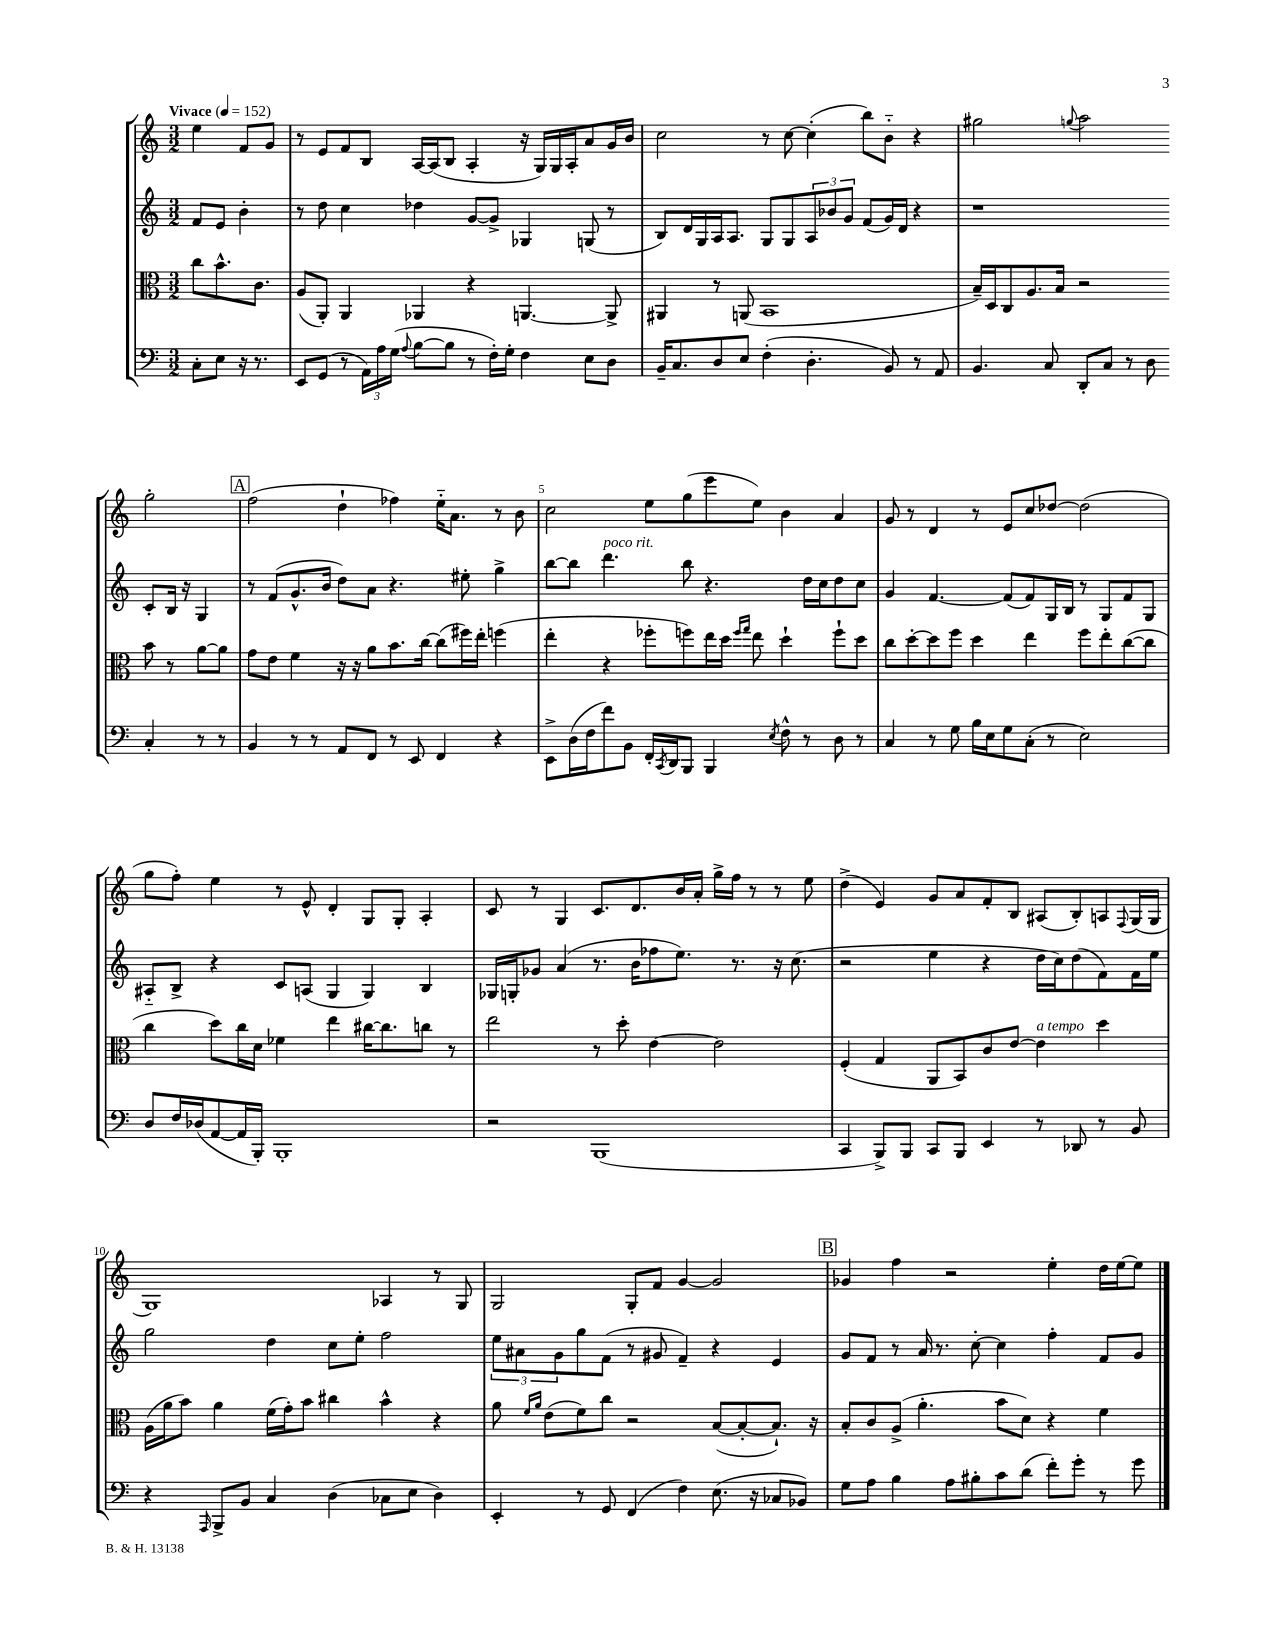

**kern	**kern	**kern	**kern
*staff4	*staff3	*staff2	*staff1
*clefF4	*clefC3	*clefG2	*clefG2
*k[]	*k[]	*k[]	*k[]
*M3/2	*M3/2	*M3/2	*M3/2
*MM152	*MM152	*MM152	*MM152
8C'	8cc	8f	4ee
8E	8.b^^	8e	.
16r	.	4b'	8f
8.r	8.c	.	.
.	.	.	8g
=	=	=	=
8EE	(8A	8r	8r
(8GG	8AA')	8dd	8e
8r	4AA	4cc	8f
24AA)	.	.	8B
24A	.	.	.
(24G	.	.	.
8qqA	.	.	.
[8B	4AA-	4dd-	[16A
.	.	.	(16A]
8B]	.	.	8B
8r	4r	[8g	4A'
16F')	.	8g^]	.
16G'	.	.	.
4F	[4.AA	4G-	16r
.	.	.	16G)
.	.	.	16G
.	.	.	16A'
8E	.	(8G	8a
8D	8AA^]	8r	16g
.	.	.	16b
=	=	=	=
16BB~	4AA#	8B)	2cc
8.C	.	.	.
.	.	16d	.
.	.	16G	.
8D	8r	16A	.
.	.	8.A	.
8E	(8AA	.	.
(4F'	1BB	8G	8r
.	.	8G	[8cc
4.D'	.	12A	(4cc']
.	.	12b-	.
.	.	12g	.
.	.	(8f	8bb)
8BB)	.	16g)	8b'~
.	.	16d	.
8r	.	4r	4r
8AA	.	.	.
=	=	=	=
4.BB	16B~)	1r	2gg#
.	16D	.	.
.	8C	.	.
.	8.A	.	.
8C	.	.	.
.	16B	.	.
.	.	.	8qqgg
8DD'	2r	.	2aa
8C	.	.	.
8r	.	.	.
8D	.	.	.
4C'	8b	8c'	2gg'
.	8r	16B	.
.	.	16r	.
8r	[8a	4G	.
8r	8a]	.	.
=	=	=	=
4BB	8g	8r	(2ff
.	8e	(8f	.
8r	4f	8.g^^	.
8r	.	.	.
.	.	16b	.
8AA	16r	8dd)	4dd`
.	16r	.	.
8FF	8a	8a	.
8r	8.b	4.r	4ff-)
8EE	.	.	.
.	[16cc	.	.
4FF	(8cc]	.	16ee'~
.	.	.	8.a
.	16ff#)	8ee#'	.
.	16ee'	.	.
4r	(4ff	4gg^	8r
.	.	.	8b
=	=	=	=
8EE^	4ee'	[8bb	2cc
(16D	.	8bb]	.
16F	.	.	.
8f)	4r	4.ddd	.
8BB	.	.	.
16FF'	8ff-'	.	8ee
8qCC	.	.	.
16DD	.	.	.
8BBB	8ff)	8bb	(8gg
4BBB	16ee	4.r	8eee
.	16dd	.	.
.	16qqff	.	.
.	16qqgg	.	.
.	8ee	.	8ee)
8qE	.	.	.
8F^^	4dd`	.	4b
8r	.	16dd	.
.	.	16cc	.
8D	8ff`	8dd	4a
8r	8dd	8cc	.
=	=	=	=
4C	8cc	4g	8g
.	[8dd'	.	8r
8r	8dd]	[4.f	4d
8G	8ff	.	.
16B	4dd	.	8r
16E	.	.	.
8G	.	(8f]	8e
(8C'	4ee	8f)	8cc
8r	.	16G	[8dd-
.	.	16B	.
2E)	8ff	8r	(2dd-]
.	8ee'	8G	.
.	([8cc	8f	.
.	8cc]	8G	.
=	=	=	=
8D	4cc	8A#'~	8gg
16F	.	8B^	8ff')
(16D-	.	.	.
[8AA	8dd)	4r	4ee
16AA]	16cc	.	.
16BBB')	16d	.	.
1BBB'	4f-	8c	8r
.	.	(8A	8e^^
.	4ee	4G	4d'
.	[16cc#	4G)	8G
.	8.cc#]	.	.
.	.	.	8G'
.	8cc	4B	4A'
.	8r	.	.
=	=	=	=
2r	2ee	16G-	8c
.	.	16G'	.
.	.	8g-	8r
.	.	(4a	4G
(1BBB	8r	8.r	8.c
.	8dd'	.	.
.	.	16b	8.d
.	[4e	8ff-	.
.	.	8.ee)	16b
.	.	.	16a'
.	2e]	.	16gg^
.	.	8.r	16ff
.	.	.	8r
.	.	16r	8r
.	.	(8.cc	.
.	.	.	8ee
=	=	=	=
4CC	(4F'	2r	(4dd^
8BBB^)	4G	.	4e)
8BBB	.	.	.
8CC	8AA	4ee	8g
8BBB	8BB)	.	8a
4EE	8c	4r	8f'
.	[8e	.	8B
8r	4e]	16dd	(8A#
.	.	16cc)	.
8DD-	.	(8dd	8B')
8r	4dd	8f)	8A
.	.	.	8qqF
8BB	.	16f	(16G
.	.	16ee	16G
=	=	=	=
4r	(16A	2gg	1G)
.	16a	.	.
.	8b)	.	.
16qqAAA	.	.	.
8BBB^	4a	.	.
8BB	.	.	.
4C	(16f	4dd	.
.	16g')	.	.
.	8b	.	.
(4D	4cc#	8cc	.
.	.	8ee'	.
8C-	4b^^	2ff	4A-
8E	.	.	.
4D)	4r	.	8r
.	.	.	8G
=	=	=	=
4EE'	8a	12ee	2G
.	.	12a#	.
.	16qqf	.	.
.	16qqa	.	.
.	(8e	.	.
.	.	12g	.
8r	8f)	8gg	.
8GG	8cc	(8f	.
(4FF	2r	8r	8G'
.	.	8g#	8f
4F)	.	4f~)	[4g
(8.E	([8B	4r	2g]
.	8B'_	.	.
16r	.	.	.
8C-	8.B`])	4e	.
8BB-)	.	.	.
.	16r	.	.
=	=	=	=
8G	8B'	8g	4g-
8A	8c	8f	.
4B	(8A^	8r	4ff
.	4.a'	16a	.
.	.	8.r	.
8A	.	.	2r
8B#'	.	[8cc'	.
8c	8b	4cc]	.
(8d	8d)	.	.
8f')	4r	4ff'	4ee'
8g'	.	.	.
8r	4f	8f	16dd
.	.	.	[16ee
8g	.	8g	8ee]
==	==	==	==
*-	*-	*-	*-
